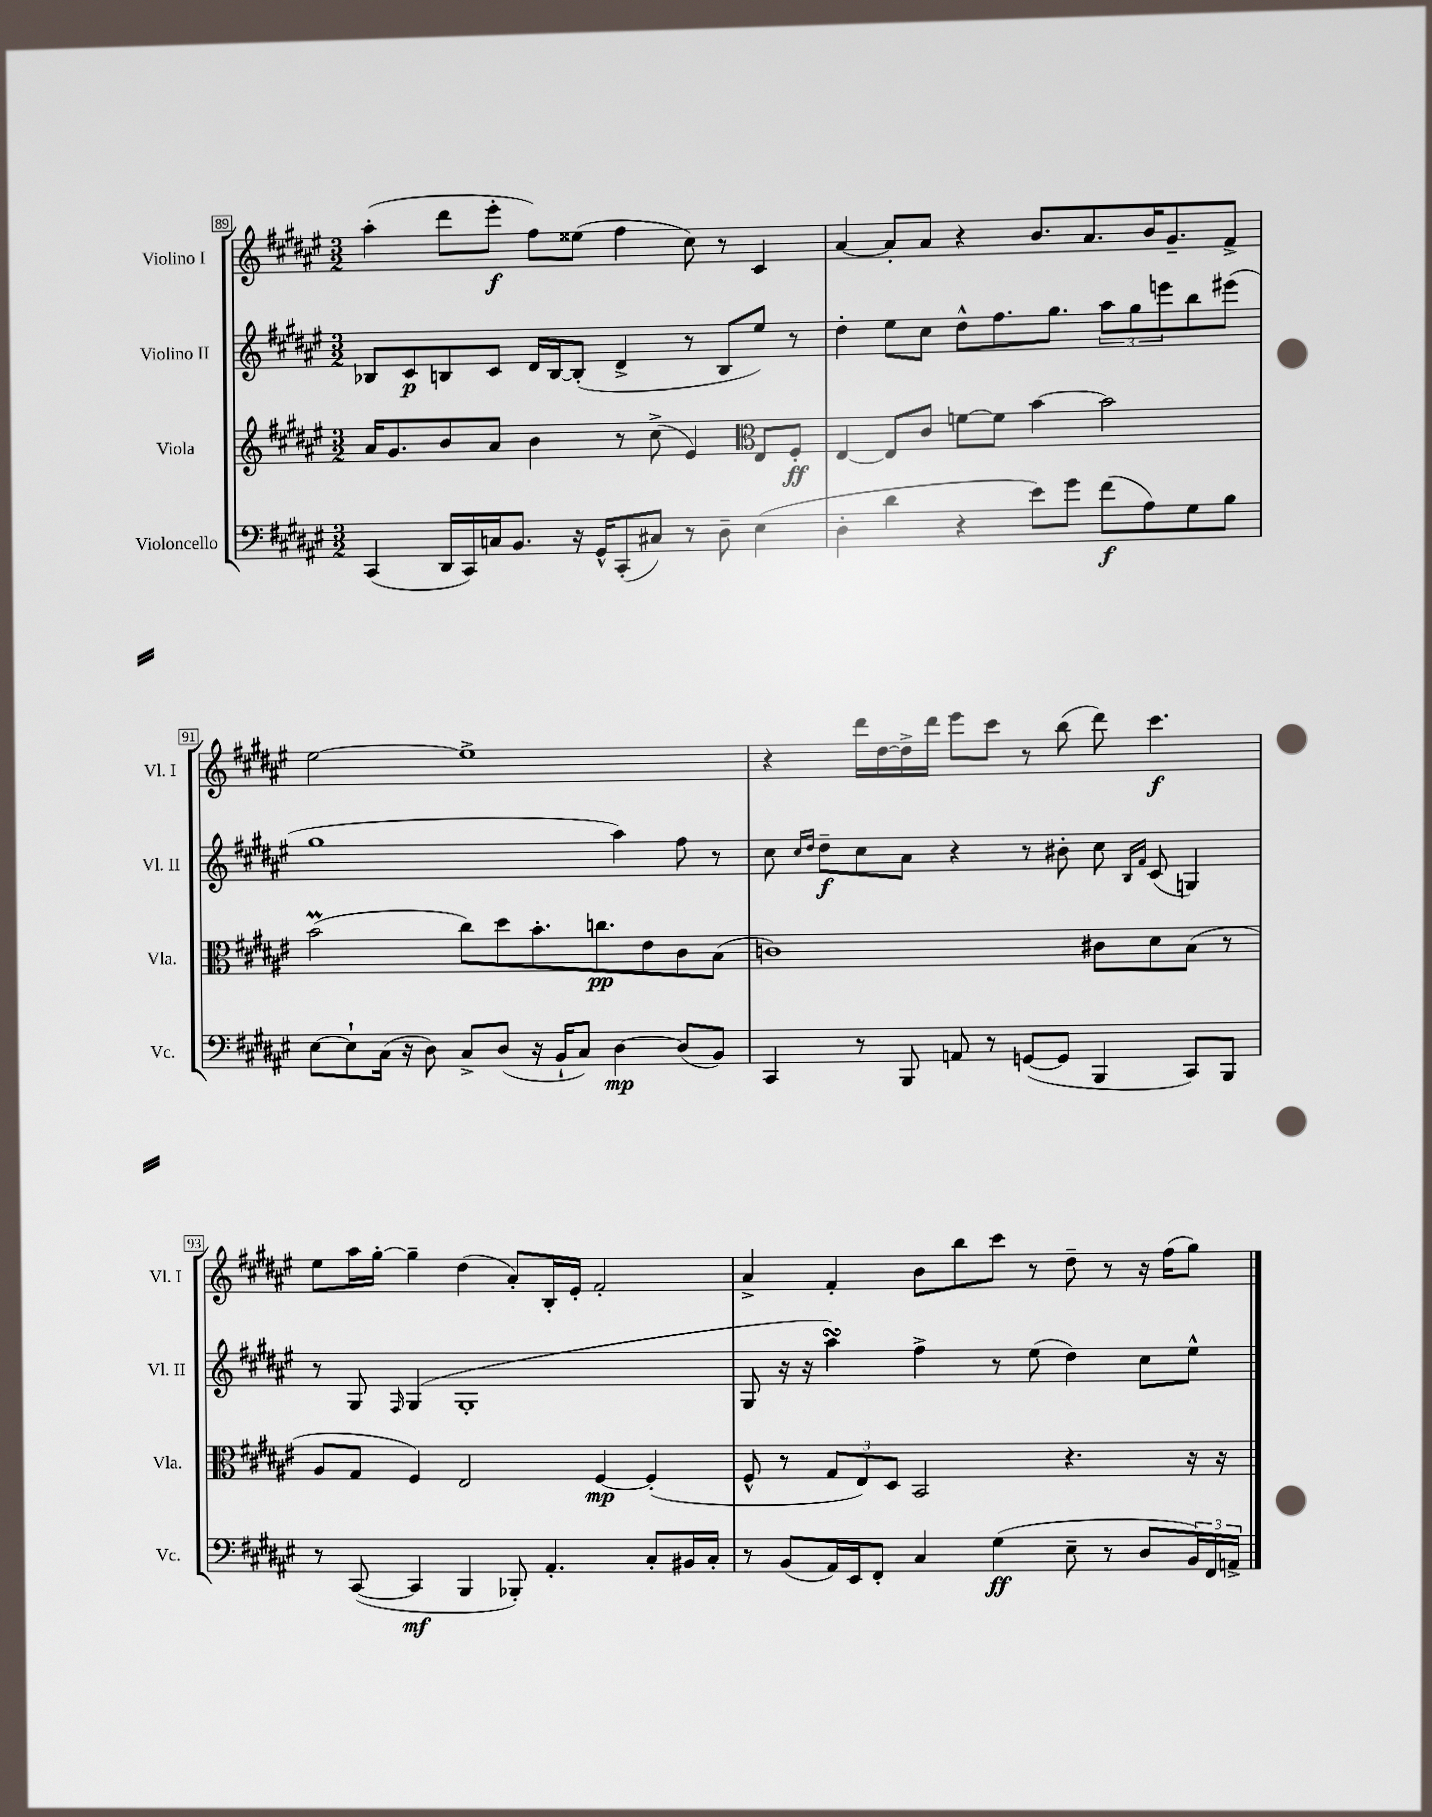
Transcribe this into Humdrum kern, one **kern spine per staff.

**kern	**kern	**kern	**kern
*staff4	*staff3	*staff2	*staff1
*clefF4	*clefG2	*clefG2	*clefG2
*k[f#c#g#d#a#e#]	*k[f#c#g#d#a#e#]	*k[f#c#g#d#a#e#]	*k[f#c#g#d#a#e#]
*M3/2	*M3/2	*M3/2	*M3/2
(4CC#/	16a#/LK	8B-/L	(4aa#'\
.	8.g#/	.	.
.	.	8c#/	.
16DD#/LL	8b/	8B/	8ddd#\L
16CC#/)	.	.	.
16C/J	8a#/J	8c#/J	8eee#'\J
8.BB/J	.	.	.
.	4b\	16d#/LL	8ff#\L)
.	.	[16B/J	.
16r	.	(8B'/]J	(8ee##\J
16GG#^^/LK	.	.	.
(8CC#'/	8r	4d#^/	4ff#\
8C#/J)	(8cc#^\	.	.
8r	4e#/)	8r	8cc#\)
8D#~\	.	8B/L	8r
*	*clefC3	*	*
(4E#\	8E#/L	8ee#/J)	4c#/
.	8F#'/J	8r	.
=	=	=	=
4D#'\	[4E#/	4dd#'\	[4a#/
4d#\	8E#/]L	8ee#\L	8a#'/]L
.	8c#/J	8cc#\J	8a#/J
4r	[8f\L	8dd#^^\L	4r
.	8f\]J	8.ff#\	.
8e#\L)	[4b\	.	8.b/L
.	.	8.gg#\J	.
8g#\J	.	.	.
.	.	.	8.a#/
(8f#\L	2b\]	12aa#\L	.
.	.	12gg#\	.
8A#\)	.	.	16b/K
.	.	12eee\	.
.	.	.	8.g#~/
8G#\	.	8bb\	.
8B\J	.	(8eee#\J	8f#^/J
=	=	=	=
[8E#\L	(2b\	1gg#	[2ee#\
8E#`\]	.	.	.
(16C#\Jk	.	.	.
16r	.	.	.
8D#\)	.	.	.
8C#^/L	8cc#\L)	.	1ee#^]
(8D#/J	8dd#\	.	.
16r	8.b'\	.	.
16BB`/LK	.	.	.
8C#/J)	.	.	.
.	8.cc\	.	.
[4D#\	.	4aa#\)	.
.	8e#\	.	.
(8D#/]L	8c#\	8ff#\	.
8BB/J)	(8B\J	8r	.
=	=	=	=
4CC#/	1c)	8cc#\	4r
.	.	16qqcc#/LL	.
.	.	16qqdd#/JJ	.
.	.	8dd#~\L	.
8r	.	8cc#\	16ddd#\LL
.	.	.	[16dd#\
8BBB/	.	8a#\J	16dd#^\]
.	.	.	16ddd#\JJ
8AA/	.	4r	8eee#\L
8r	.	.	8ccc#\J
([8GG/L	.	8r	8r
8GG/]J	.	8b#'\	(8bb\
4BBB/	8c#\L	8cc#\	8ddd#\)
.	.	16qqB/LL	.
.	.	16qqf#/JJ	.
.	8d#\	(8c#/	4.ccc#\
8CC#/L)	(8B\J	4G/)	.
8BBB/J	8r	.	.
=	=	=	=
8r	8A#/L	8r	8ee#\L
([8CC#/	8G#/J	8G#/	16aa#\L
.	.	.	[16gg#'\JJ
.	.	16qqF#/	.
4CC#/]	4F#/)	(4G#/	4gg#~\]
4BBB/	2E#/	1G#'	(4dd#\
8BBB-'/)	.	.	8a#'/L)
4.AA#'/	.	.	16B'/L
.	.	.	16e#'/JJ
.	[4F#/	.	2f#'/
8C#'/L	(4F#'/]	.	.
16BB#/L	.	.	.
16C#'/JJ	.	.	.
=	=	=	=
8r	8F#^^/	8G#/	4a#^/
(8BB/L	8r	16r	.
.	.	16r	.
16AA#/L)	12G#/L	4aa#\)	4f#'/
16EE#/J	.	.	.
.	12E#/)	.	.
8FF#'/J	.	.	.
.	12D#/J	.	.
4C#/	2BB/	4ff#^\	8b\L
.	.	.	8bb\
(4G#\	.	8r	8ccc#\J
.	.	(8ee#\	8r
8E#~\	4.r	4dd#\)	8dd#~\
8r	.	.	8r
8D#/L	.	8cc#\L	16r
.	.	.	(16ff#\LK
24BB/L)	16r	8ee#^^\J	8gg#\J)
24FF#/	.	.	.
.	16r	.	.
24AA^/JJ	.	.	.
==	==	==	==
*-	*-	*-	*-
